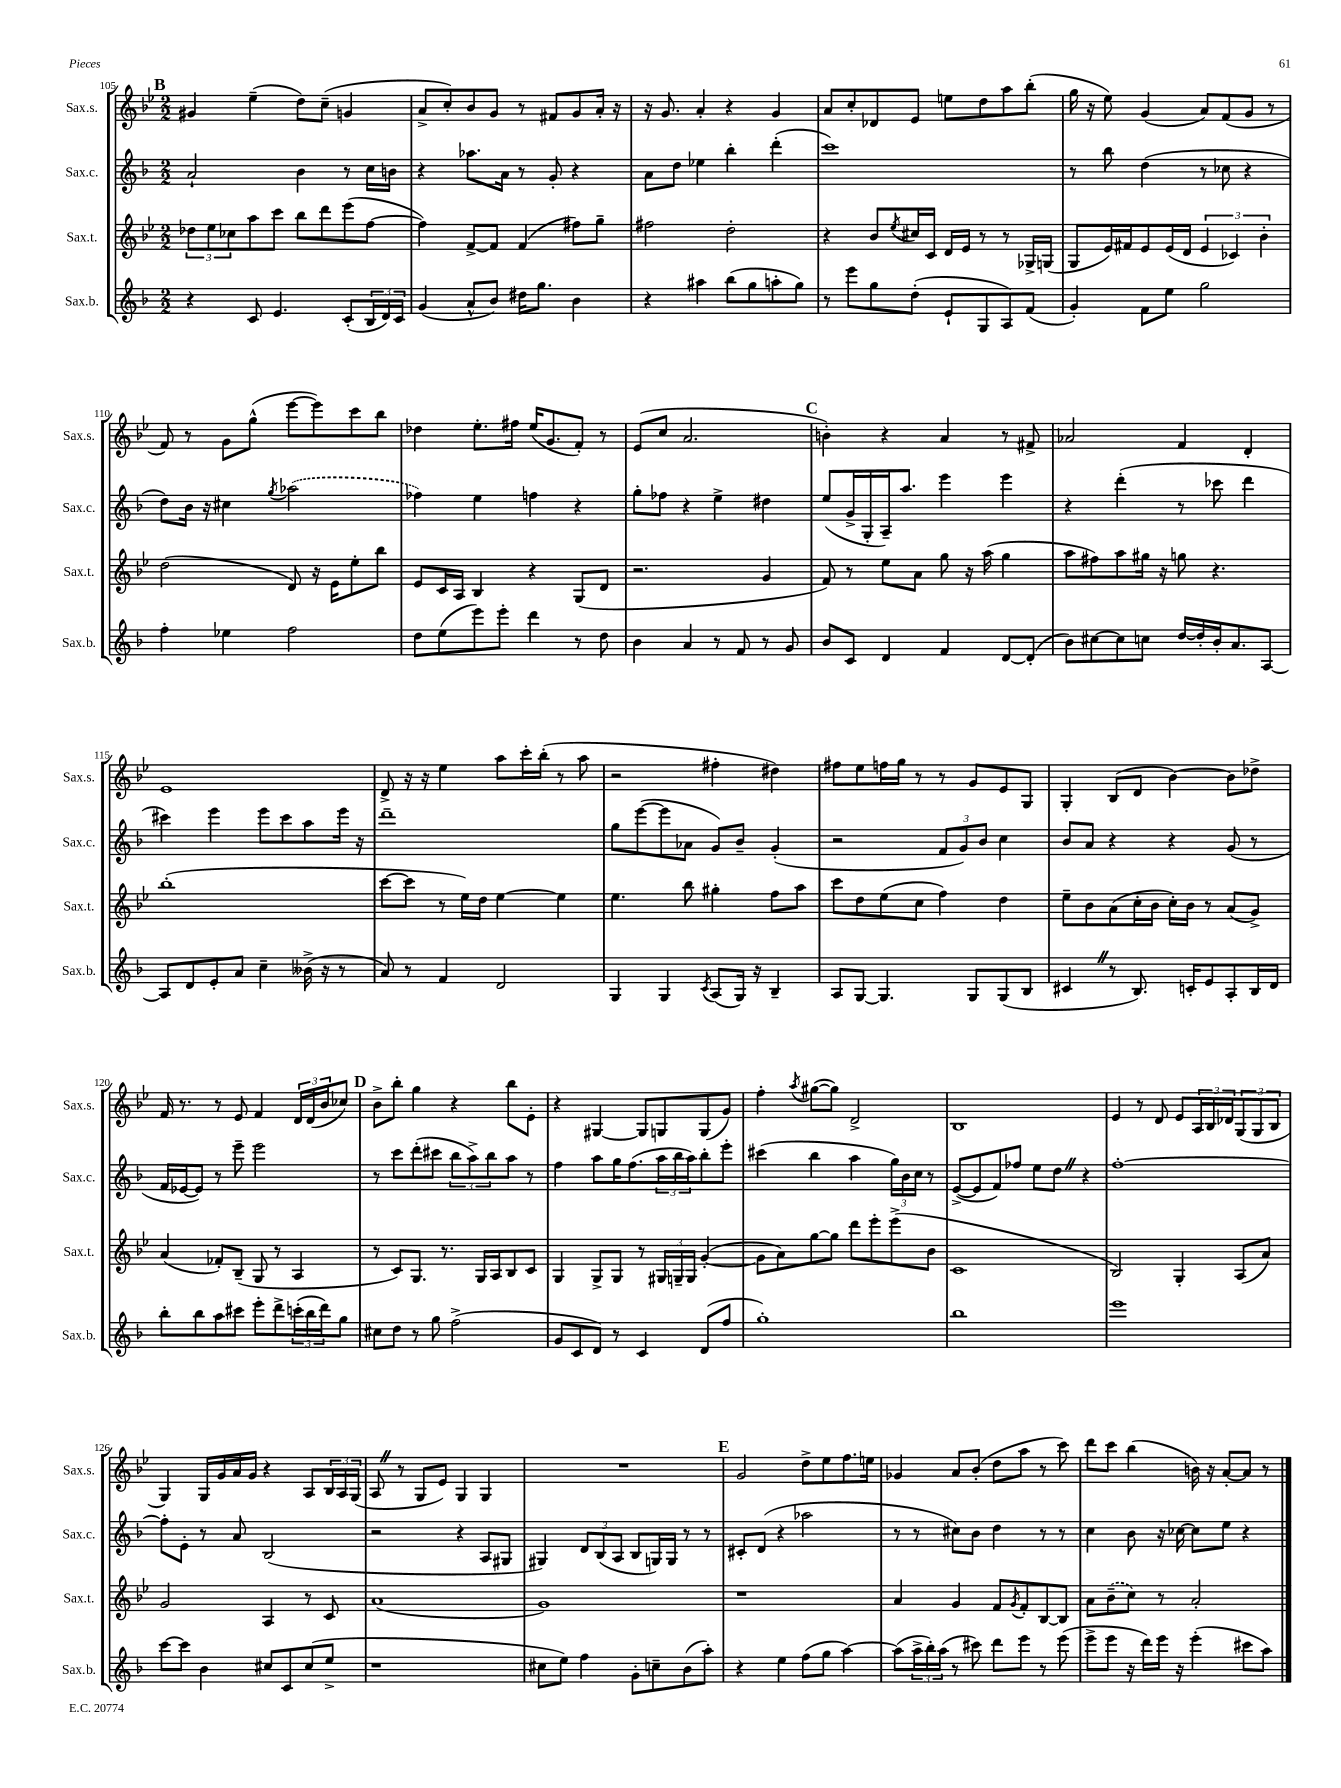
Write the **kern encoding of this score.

**kern	**kern	**kern	**kern
*staff4	*staff3	*staff2	*staff1
*clefG2	*clefG2	*clefG2	*clefG2
*k[b-]	*k[b-e-]	*k[b-]	*k[b-e-]
*M2/2	*M2/2	*M2/2	*M2/2
4r	12dd-\L	2a`/	4g#/
.	12ee-\	.	.
.	12cc-\	.	.
8c/	8aa\	.	(4ee-~\
4.e/	8ccc\J	.	.
.	8bb-\L	4b-\	8dd\L)
.	8ddd\	.	(8cc~\J
(8c'/L	(8eee-\	8r	4g/
24B-/L	[8ff\J	16cc\LL	.
24d/)	.	.	.
.	.	16b\JJ	.
24c/JJ	.	.	.
=	=	=	=
(4g/	4ff\])	4r	8a^/L
.	.	.	8cc'/)
8a^^/L	[8f^/L	8.aa-\L	8b-/
8b-/J)	8f/]J	.	8g/J
.	.	16a\Jk	.
16dd#\LK	(4f/	8r	8r
8.gg\J	.	.	.
.	.	8g'/	8f#/L
4b-\	8ff#\L)	4r	8g/
.	8gg~\J	.	16a'/Jk
.	.	.	16r
=	=	=	=
4r	2ff#\	8a\L	16r
.	.	.	8.g/
.	.	8dd\J	.
4aa#\	.	4ee-\	4a'/
(8bb-\L	2dd'\	4bb-'\	4r
8gg\	.	.	.
8aa'\	.	(4ddd'\	4g/
8gg\J)	.	.	.
=	=	=	=
8r	4r	1ccc)	8a/L
8eee\L	.	.	8cc'/
8gg\	8b-/L	.	8d-/
.	8qee-/	.	.
(8dd'\J	16cc#/L	.	8e-/J
.	16c/JJ	.	.
8e`/L	16d/LL	.	8ee\L
.	16e-/JJ	.	.
8G/	8r	.	8dd\
8A/)	8r	.	8aa\
(8f/J	16G-^/LL	.	(8bb-'\J
.	(16G/JJ	.	.
=	=	=	=
4g'/)	8G/L	8r	16gg\
.	.	.	16r
.	16e-/L)	8bb-\	8ee-\)
.	16f#/J	.	.
8f\L	8e-/	(4dd\	(4g/
8ee\J	(16e-/L	.	.
.	16d/JJ	.	.
2gg\	6e-/	8r	8a/L)
.	.	8cc-\	(8f/
.	6c-/)	.	.
.	.	4r	8g/J
.	6b-'\	.	.
.	.	.	8r
=	=	=	=
4ff'\	(2dd\	8dd\L)	8f/)
.	.	16b-\Jk	8r
.	.	16r	.
4ee-\	.	4cc#\	8g\L
.	.	.	(8gg^^\J
.	.	8qgg/	.
2ff\	8d/)	(2aa-\	[8eee-\L
.	16r	.	8eee-\])
.	16e-\LK	.	.
.	8ee-'\	.	8ccc\
.	8bb-\J	.	8bb-\J
=	=	=	=
8dd\L	8e-/L	4ff-\)	4dd-\
(8ee\	16c/L	.	.
.	16A/JJ	.	.
8eee\)	4B-/	4ee\	8.ee-'\L
8eee'\J	.	.	.
.	.	.	16ff#\Jk
4ddd\	4r	4ff\	(16ee-/LK
.	.	.	8.g/
8r	(8G/L	4r	8f'/J)
8dd\	8d/J	.	8r
=	=	=	=
4b-\	2.r	8gg'\L	(8e-/L
.	.	8ff-\J	8cc/J
4a/	.	4r	2.a/
8r	.	4ee^\	.
8f/	.	.	.
8r	4g/	4dd#\	.
8g/	.	.	.
=	=	=	=
8b-/L	8f/)	(8ee/L	4b'\)
8c/J	8r	16g^/L	.
.	.	16G'/	.
4d/	8ee-\L	16A~/J)	4r
.	.	8.aa/J	.
.	8a\J	.	.
4f/	8gg\	4eee\	4a/
.	16r	.	.
.	(16aa\	.	.
[8d/L	4gg\	4eee\	8r
(8d'/]J	.	.	8f#^/
=	=	=	=
8b-\L)	8aa\L	4r	2a-/
[8cc#\	8ff#\)	.	.
8cc#\]	8aa\	(4ddd'\	.
8cc\J	16gg#\Jk	.	.
.	16r	.	.
[16dd/LL	8gg\	8r	4f/
16dd'/]	.	.	.
16b-'/J	4.r	8ccc-\	.
8.a/	.	.	.
.	.	4ddd\	4d'/
[8A/J	.	.	.
=	=	=	=
8A/]L	(1bb-'	4ccc#\)	1e-
8d/	.	.	.
8e'/	.	4eee\	.
8a/J	.	.	.
4cc~\	.	8eee\L	.
.	.	8ccc#\	.
(16b--^\	.	8aa\	.
16r	.	.	.
8r	.	16eee\Jk	.
.	.	16r	.
=	=	=	=
8a/)	[8ccc\L	1ddd~	8d^/
8r	8ccc\]J	.	16r
.	.	.	16r
4f/	8r	.	4ee-\
.	16ee-\LL)	.	.
.	16dd\JJ	.	.
2d/	[4ee-\	.	8aa\L
.	.	.	16ccc'\L
.	.	.	(16bb-'\JJ
.	4ee-\]	.	8r
.	.	.	8aa\
=	=	=	=
4G/	4.ee-\	8gg\L	2r
.	.	([8eee\	.
4G/	.	8eee\]	.
.	8bb-\	8a-\J	.
8qc/	.	.	.
(8A/L	4gg#'\	8g/L)	4ff#'\
16G/Jk)	.	8b-~/J	.
16r	.	.	.
4B-~/	8ff\L	(4g'/	4dd#\)
.	8aa\J	.	.
=	=	=	=
8A/L	8ccc\L	2r	8ff#\L
[8G/J	8dd\	.	8ee-\
4.G/]	(8ee-\	.	16ff\L
.	.	.	16gg\JJ
.	8cc\J	.	8r
.	4ff\)	12f/L	8r
.	.	12g/)	.
8G/L	.	.	8g/L
.	.	12b-/J	.
(8G/	4dd\	4cc\	8e-/
8B-/J	.	.	8G/J
=	=	=	=
4c#/	8ee-~\L	8b-/L	4G'/
.	8b-\	8a/J	.
8r	(8a\	4r	(8B-/L
8.B-/)	16cc'\L	.	8d/J
.	16b-\JJ	.	.
.	16cc'\LL)	4r	[4b-\)
16c'/LK	16b-\JJ	.	.
8e/	8r	.	.
8A'/	(8a/L	(8g/	8b-\]L
16B-/L	8g^/J)	8r	8dd-^\J
16d/JJ	.	.	.
=	=	=	=
8bb-'\L	(4a/	16f/LL	16f/
.	.	[16e-/J	8.r
8bb-\	.	8e-/]J)	.
8aa\	8f-'/L)	8r	8r
8ccc#\J	(8B-~/J	8eee~\	8e-/
8eee'\L	8G/	2eee\	4f/
8ddd^\	8r	.	.
(24ccc'\L	4A/	.	24d/LL
24bb-\	.	.	(24d/
24ddd\J)	.	.	24b-/J
8gg\J	.	.	8cc-/J)
=	=	=	=
8cc#\L	8r	8r	8b-^\L
8dd\J	8c/L)	8ccc\L	8bb-'\J
8r	8.G/J	(8ddd'\	4gg\
8gg\	.	8ccc#\J	.
.	8.r	.	.
(2ff^\	.	12bb-\L	4r
.	.	12aa^\)	.
.	16G/LL	.	.
.	.	12bb-\	.
.	16A/J	.	.
.	8B-/	8aa\J	8bb-\L
.	8c/J	8r	8e-'\J
=	=	=	=
8g/L	4G/	4ff\	4r
8c/	.	.	.
8d/J)	8G^/L	8aa\L	[4G#/
8r	8G/J	16gg\K	.
.	.	(8.ff\	.
4c/	8r	.	8G#/]L
.	24G#/LL	24aa\L	8G/
.	24G~/	24bb-\	.
.	24G/JJ	24aa\J)	.
(8d/L	([4g'/	8bb-'\	(8G/
8ff/J	.	8eee'\J	8g/J)
=	=	=	=
1gg')	8g\]L	(4ccc#\	4ff'\
.	8a\)	.	.
.	.	.	8qaa/
.	[8gg\	4bb-\	([8gg#\L
.	8gg\]J	.	8gg#\]J)
.	8ddd\L	4aa\	2d^/
.	8eee-'\	.	.
.	(8eee-^\	24gg\LL)	.
.	.	24b-\	.
.	.	24cc\JJ	.
.	8b-\J	8r	.
=	=	=	=
1bb-	1c	([8e^/L	1B-
.	.	8e/]	.
.	.	8f/)	.
.	.	8ff-/J	.
.	.	8ee\L	.
.	.	8dd\J	.
.	.	4r	.
=	=	=	=
1eee	2B-/)	[1ff'	4e-/
.	.	.	8r
.	.	.	8d/
.	4G'/	.	8e-/L
.	.	.	24A/L
.	.	.	24B-/
.	.	.	24d-/J
.	(8A/L	.	(12G/
.	.	.	12G/
.	8a/J)	.	.
.	.	.	12B-/J
=	=	=	=
[8ccc\L	2g/	8ff'\]L	4G/)
8ccc\]J	.	8e'\J	.
4b-\	.	8r	16G/LL
.	.	.	16g/
.	.	8a/	16a/
.	.	.	16g/JJ
8cc#/L	4A/	(2B-/	4r
8c/	.	.	.
(8cc#/	8r	.	8A/L
8ee^/J	8c/	.	24B-/L
.	.	.	24A/
.	.	.	(24G/JJ
=	=	=	=
1r	(1a	2r	8A/
.	.	.	8r
.	.	.	8G/L
.	.	.	8e-/J)
.	.	4r	4G/
.	.	8A/L	4G/
.	.	8G#/J	.
=	=	=	=
8cc#\L	1g)	4G#/)	1r
8ee\J)	.	.	.
4ff\	.	12d/L	.
.	.	(12B-/	.
.	.	12A/J	.
8g'\L	.	8B-/L	.
8cc~\	.	16G/L)	.
.	.	16G/JJ	.
(8b-\	.	8r	.
8aa'\J)	.	8r	.
=	=	=	=
4r	1r	8c#'/L	2g/
.	.	(8d/J	.
4ee\	.	4r	.
(8ff\L	.	2aa-\	8dd^\L
8gg\J	.	.	8ee-\
[4aa\)	.	.	8.ff\
.	.	.	16ee\Jk
=	=	=	=
(8aa\]L	4a/	8r	4g-/
24aa^\L	.	8r	.
24bb-'\)	.	.	.
(24aa\JJ	.	.	.
8r	4g/	8cc#\L)	8a/L
8ccc#\)	.	8b-\J	(8b-'/J
8ddd\L	8f/L	4dd\	8dd\L
.	8qg/	.	.
8eee\J	8f'/	.	8aa\J
8r	[8B-/	8r	8r
(8eee\	8B-/]J	8r	8ccc\)
=	=	=	=
8eee^\L	8a\L	4cc\	8ddd\L
8eee\J	(8b-~\	.	8ccc\J
16r	8cc\J)	8b-\	(4bb-\
16ddd\LL)	.	.	.
16eee\JJ	8r	16r	.
16r	.	[16cc-\	.
(4eee'\	2a'/	8cc-\]L	16b\)
.	.	.	16r
.	.	8ee\J	[8a'/L
8ccc#\L	.	4r	8a/]J
8aa\J)	.	.	8r
==	==	==	==
*-	*-	*-	*-
